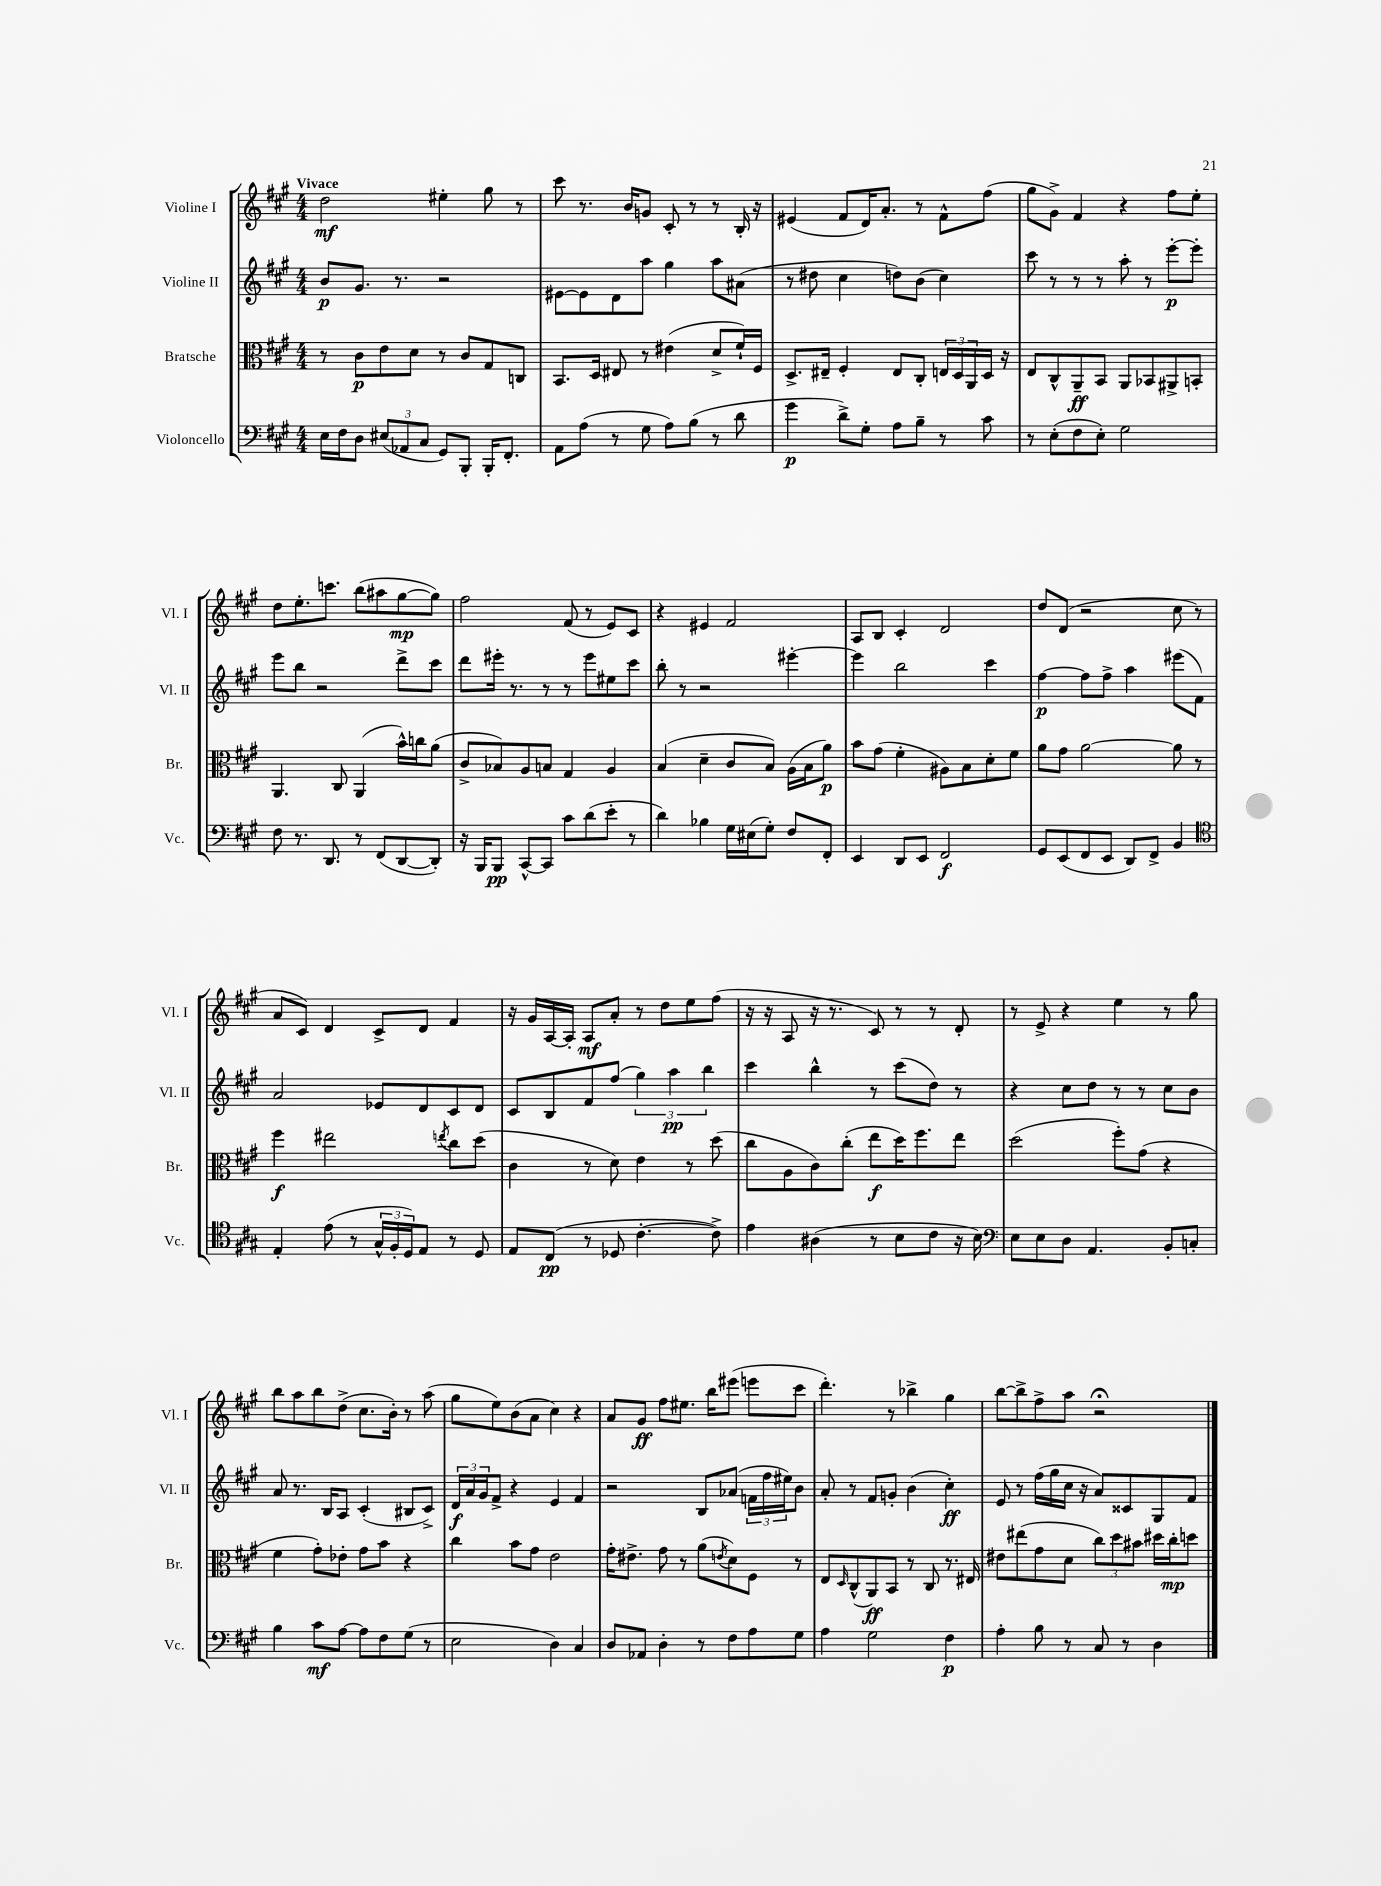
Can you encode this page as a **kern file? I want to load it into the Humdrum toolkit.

**kern	**dynam	**kern	**dynam	**kern	**dynam	**kern	**dynam
*part4	*part4	*part3	*part3	*part2	*part2	*part1	*part1
*staff4	*staff4	*staff3	*staff3	*staff2	*staff2	*staff1	*staff1
*I"Violoncello	*	*I"Bratsche	*	*I"Violine II	*	*I"Violine I	*
*I'Vc.	*	*I'Br.	*	*I'Vl. II	*	*I'Vl. I	*
*clefF4	*	*clefC3	*	*clefG2	*	*clefG2	*
*k[f#c#g#]	*	*k[f#c#g#]	*	*k[f#c#g#]	*	*k[f#c#g#]	*
*M4/4	*	*M4/4	*	*M4/4	*	*M4/4	*
=1	=1	=1	=1	=1	=1	=1	=1
!	!	!	!	!	!	!LO:TX:a:B:t=Vivace	!
16E\LL	.	8r	.	8b/L	p	2dd\	mf
16F#\J	.	.	.	.	.	.	.
8D\J	.	8c#\L	p	8.g#/J	.	.	.
(12E#X/L	.	8e\	.	.	.	.	.
.	.	.	.	8.r	.	.	.
12AA-X/	.	.	.	.	.	.	.
.	.	8d\J	.	.	.	.	.
12C#/J	.	.	.	.	.	.	.
8GG#/L)	.	8r	.	2r	.	4ee#X'\	.
8BBB'/J	.	8c#/L	.	.	.	.	.
16BBB'/KL	.	8G#/	.	.	.	8gg#\	.
8.FF#'/J	.	.	.	.	.	.	.
.	.	8Cn/J	.	.	.	8r	.
=2	=2	=2	=2	=2	=2	=2	=2
8AA\L	.	8.BB/L	.	[8e#X\L	.	8ccc#\	.
(8A\J	.	.	.	8e#\]	.	8.r	.
.	.	16D/Jk	.	.	.	.	.
8r	.	8E#X/	.	8d\	.	.	.
.	.	.	.	.	.	16b/KL	.
8G#\	.	8r	.	8aa\J	.	8gn/J	.
8A\L)	.	(4e#X\	.	4gg#\	.	8c#'/	.
(8B\J	.	.	.	.	.	8r	.
8r	.	8d^/L	.	8aa\L	.	8r	.
8d\	.	16f#`/L)	.	(8a#X\J	.	16B'/	.
.	.	16F#/JJ	.	.	.	16r	.
=3	=3	=3	=3	=3	=3	=3	=3
4g#\	p	8.D^/L	.	8r	.	(4e#X/	.
.	.	.	.	8dd#X\	.	.	.
.	.	16E#X~/Jk	.	.	.	.	.
8d^\L)	.	4F#'/	.	4cc#\	.	8f#/L	.
8G#'\J	.	.	.	.	.	16d/K)	.
.	.	.	.	.	.	8.a'/J	.
8A\L	.	8E#/L	.	8ddn\L)	.	.	.
8B~\J	.	8C#'/J	.	(8b\J	.	8r	.
8r	.	24En/LL	.	4cc#\)	.	8f#^^\L	.
.	.	24D/	.	.	.	.	.
.	.	24AA/	.	.	.	.	.
8c#\	.	16D/JJ	.	.	.	(8ff#\J	.
.	.	16r	.	.	.	.	.
=4	=4	=4	=4	=4	=4	=4	=4
8r	.	8E/L	.	8ccc#\	.	8gg#\L	.
(8E'\L	.	8C#^^/	.	8r	.	8g#^\J)	.
8F#\	.	8AA~/	ff	8r	.	4f#/	.
8E'\J)	.	8BB/J	.	8r	.	.	.
2G#\	.	8AA/L	.	8aa'\	.	4r	.
.	.	8BB-X/	.	8r	.	.	.
.	.	8AA#X^/	.	[8eee'\L	p	8ff#\L	.
.	.	8BBn'/J	.	8eee'\J]	.	8ee'\J	.
!!LO:LB:g=z
=5	=5	=5	=5	=5	=5	=5	=5
8F#\	.	4.AA/	.	8eee\L	.	8dd\L	.
8.r	.	.	.	8bb\J	.	8.ee'\	.
.	.	.	.	2r	.	.	.
8.DD/	.	.	.	.	.	8.cccn\J	.
.	.	8C#/	.	.	.	.	.
8r	.	(4AA/	.	.	.	(8bb\L	.
(8FF#/L	.	.	.	.	.	8aa#X\	.
[8DD/	.	16b^^\LL)	.	8ddd^\L	.	[8gg#\	mp
.	.	16ccn\J	.	.	.	.	.
8DD'/J])	.	(8a\J	.	8ccc#\J	.	8gg#\J])	.
=6	=6	=6	=6	=6	=6	=6	=6
16r	.	8c#^/L	.	8ddd\L	.	2ff#\	.
16BBB/KL	.	.	.	.	.	.	.
8BBB/J	pp	8B-X/)	.	16eee#X'\Jk	.	.	.
.	.	.	.	8.r	.	.	.
[8CC#^^/L	.	8A/	.	.	.	.	.
8CC#/J]	.	8Bn/J	.	8r	.	.	.
8c#\L	.	4G#/	.	8r	.	(8f#/	.
(8d\	.	.	.	8eee#\L	.	8r	.
8e'\J	.	4A/	.	8ee#X\	.	8e/L)	.
8r	.	.	.	8ccc#\J	.	8c#/J	.
=7	=7	=7	=7	=7	=7	=7	=7
4d\)	.	(4B/	.	8bb'\	.	4r	.
.	.	.	.	8r	.	.	.
4B-X\	.	4d~\	.	2r	.	4e#X/	.
16G#\LL	.	8c#/L	.	.	.	2f#/	.
(16E#X\J	.	.	.	.	.	.	.
8G#'\J)	.	8B/J)	.	.	.	.	.
8F#/L	.	(16A\LL	.	[4eee#X'\	.	.	.
.	.	16B\J	.	.	.	.	.
8FF#'/J	.	8a\J)	p	.	.	.	.
=8	=8	=8	=8	=8	=8	=8	=8
4EE/	.	8b\L	.	4eee#\]	.	8A/L	.
.	.	(8g#\J	.	.	.	8B/J	.
8DD/L	.	4f#'\	.	2bb\	.	4c#'/	.
8EE/J	.	.	.	.	.	.	.
2FF#/	f	8A#X\L)	.	.	.	2d/	.
.	.	8B\	.	.	.	.	.
.	.	8d'\	.	4ccc#\	.	.	.
.	.	8f#\J	.	.	.	.	.
=9	=9	=9	=9	=9	=9	=9	=9
8GG#/L	.	8a\L	.	[4ff#\	p	8dd/L	.
(8EE/	.	8g#\J	.	.	.	(8d/J	.
8FF#/	.	[2a\	.	8ff#\L]	.	2r	.
8EE/J	.	.	.	8ff#^\J	.	.	.
8DD/L)	.	.	.	4aa\	.	.	.
8FF#^/J	.	.	.	.	.	.	.
4BB/	.	8a\]	.	(8eee#X\L	.	8cc#\	.
.	.	8r	.	8f#\J)	.	8r	.
!!LO:LB:g=z
=10	=10	=10	=10	=10	=10	=10	=10
*clefC4	*	*	*	*	*	*	*
4E'/	.	4ff#\	f	2a/	.	8a/L	.
.	.	.	.	.	.	8c#/J)	.
(8e\	.	2ee#X\	.	.	.	4d/	.
8r	.	.	.	.	.	.	.
24G#^^/LL	.	.	.	8e-X/L	.	8c#^/L	.
24F#'/	.	.	.	.	.	.	.
24D/J)	.	.	.	.	.	.	.
8E/J	.	.	.	8d/	.	8d/J	.
.	.	8qeen/	.	.	.	.	.
8r	.	8cc#\L	.	8c#/	.	4f#/	.
8D/	.	(8dd\J	.	8d/J	.	.	.
=11	=11	=11	=11	=11	=11	=11	=11
8E/L	.	4c#\	.	8c#/L	.	16r	.
.	.	.	.	.	.	16g#/LL	.
(8C#/J	pp	.	.	8B/	.	[16A/	.
.	.	.	.	.	.	16A'/JJ]	.
8r	.	8r	.	8f#/	.	8A/L	mf
8D-X/	.	8d\)	.	(8ff#/J	.	8a'/J	.
[4.c#'\	.	4e\	.	6gg#\)	.	8r	.
.	.	.	.	.	.	8dd\L	.
.	.	.	.	6aa\	pp	.	.
.	.	8r	.	.	.	8ee\	.
.	.	.	.	6bb\	.	.	.
8c#^\])	.	(8dd\	.	.	.	(8ff#\J	.
=12	=12	=12	=12	=12	=12	=12	=12
4e\	.	8cc#\L	.	4ccc#\	.	16r	.
.	.	.	.	.	.	16r	.
.	.	8A\	.	.	.	8A/	.
(4A#X\	.	8c#\)	.	4bb^^\	.	16r	.
.	.	.	.	.	.	8.r	.
.	.	(8cc#'\J	.	.	.	.	.
8r	.	8ee\L	f	8r	.	8c#/)	.
8B\L	.	16dd\K)	.	(8ccc#\L	.	8r	.
.	.	8.ff#\	.	.	.	.	.
8c#\J	.	.	.	8dd\J)	.	8r	.
16r	.	8ee\J	.	8r	.	8d'/	.
16B\)	.	.	.	.	.	.	.
=13	=13	=13	=13	=13	=13	=13	=13
*clefF4	*	*	*	*	*	*	*
8E\L	.	(2dd\	.	4r	.	8r	.
8E\	.	.	.	.	.	8e^/	.
8D\J	.	.	.	8cc#\L	.	4r	.
4.AA/	.	.	.	8dd\J	.	.	.
.	.	8ff#'\L)	.	8r	.	4ee\	.
.	.	(8g#\J	.	8r	.	.	.
8BB'/L	.	4r	.	8cc#\L	.	8r	.
8Cn'/J	.	.	.	8b\J	.	8gg#\	.
!!LO:LB:g=z
=14	=14	=14	=14	=14	=14	=14	=14
4B\	.	4f#\	.	8a/	.	8bb\L	.
.	.	.	.	8.r	.	8aa\	.
8c#\L	mf	8g#'\L)	.	.	.	8bb\	.
.	.	.	.	16B/KL	.	.	.
[8A\J	.	8e-X'\J	.	8A/J	.	(8dd^\J	.
8A\L]	.	8g#\L	.	(4c#'/	.	8.cc#\L	.
8F#\	.	8b\J	.	.	.	.	.
.	.	.	.	.	.	16b'\Jk)	.
(8G#\J	.	4r	.	8B#X/L	.	8r	.
8r	.	.	.	8c#^/J)	.	(8aa\	.
=15	=15	=15	=15	=15	=15	=15	=15
2E\	.	4cc#\	.	24d/LL	f	8gg#\L	.
.	.	.	.	24a/	.	.	.
.	.	.	.	24g#/J	.	.	.
.	.	.	.	8f#^/J	.	8ee\)	.
.	.	8b\L	.	4r	.	(8b\	.
.	.	8g#\J	.	.	.	8a\J	.
4D\)	.	2e\	.	4e/	.	4cc#\)	.
4C#/	.	.	.	4f#/	.	4r	.
=16	=16	=16	=16	=16	=16	=16	=16
8D/L	.	16g#'\KL	.	2r	.	8a/L	.
.	.	8.e#X^\J	.	.	.	.	.
8AA-X/J	.	.	.	.	.	8g#/J	ff
4D'\	.	8g#\	.	.	.	8ff#\L	.
.	.	8r	.	.	.	8.ee#X\J	.
8r	.	(8a\L	.	8B/L	.	.	.
.	.	.	.	.	.	16bb\KL	.
.	.	8qen/	.	.	.	.	.
8F#\L	.	8d\)	.	(8a-X/J	.	(8eee#X\J	.
8A\	.	8F#\J	.	24fn\LL	.	8eeen\L	.
.	.	.	.	24ff#\	.	.	.
.	.	.	.	24ee#X\J)	.	.	.
8G#\J	.	8r	.	8b\J	.	8ccc#\J	.
=17	=17	=17	=17	=17	=17	=17	=17
4A\	.	8E/L	.	8a'/	.	4.ddd'\)	.
.	.	16qqD/	.	.	.	.	.
.	.	(8C#^^/	.	8r	.	.	.
2G#\	.	8AA/)	ff	8f#/L	.	.	.
.	.	8BB/J	.	8gn'/J	.	8r	.
.	.	8r	.	(4b\	.	4bb-X^\	.
.	.	8C#/	.	.	.	.	.
4F#\	p	8.r	.	4cc#'\)	ff	4gg#\	.
.	.	16E#X/	.	.	.	.	.
=18	=18	=18	=18	=18	=18	=18	=18
4A'\	.	8e#X\L	.	8e/	.	[8bb\L	.
.	.	(8ee#X\	.	8r	.	8bb^\]	.
8B\	.	8g#\	.	(16ff#\LL	.	8ff#^\	.
.	.	.	.	16gg#\	.	.	.
8r	.	8d\J	.	16cc#\JJ	.	8aa\J	.
.	.	.	.	16r	.	.	.
8C#/	.	12cc#\L)	.	8a/L)	.	2r;<	.
.	.	12dd\	.	.	.	.	.
8r	.	.	.	8c##X/	.	.	.
.	.	12b#X\J	.	.	.	.	.
4D\	.	16dd#X\LL	.	8G#/	.	.	.
.	.	16cc#'\J	mp	.	.	.	.
.	.	8ddn\J	.	8f#/J	.	.	.
==	==	==	==	==	==	==	==
*-	*-	*-	*-	*-	*-	*-	*-
